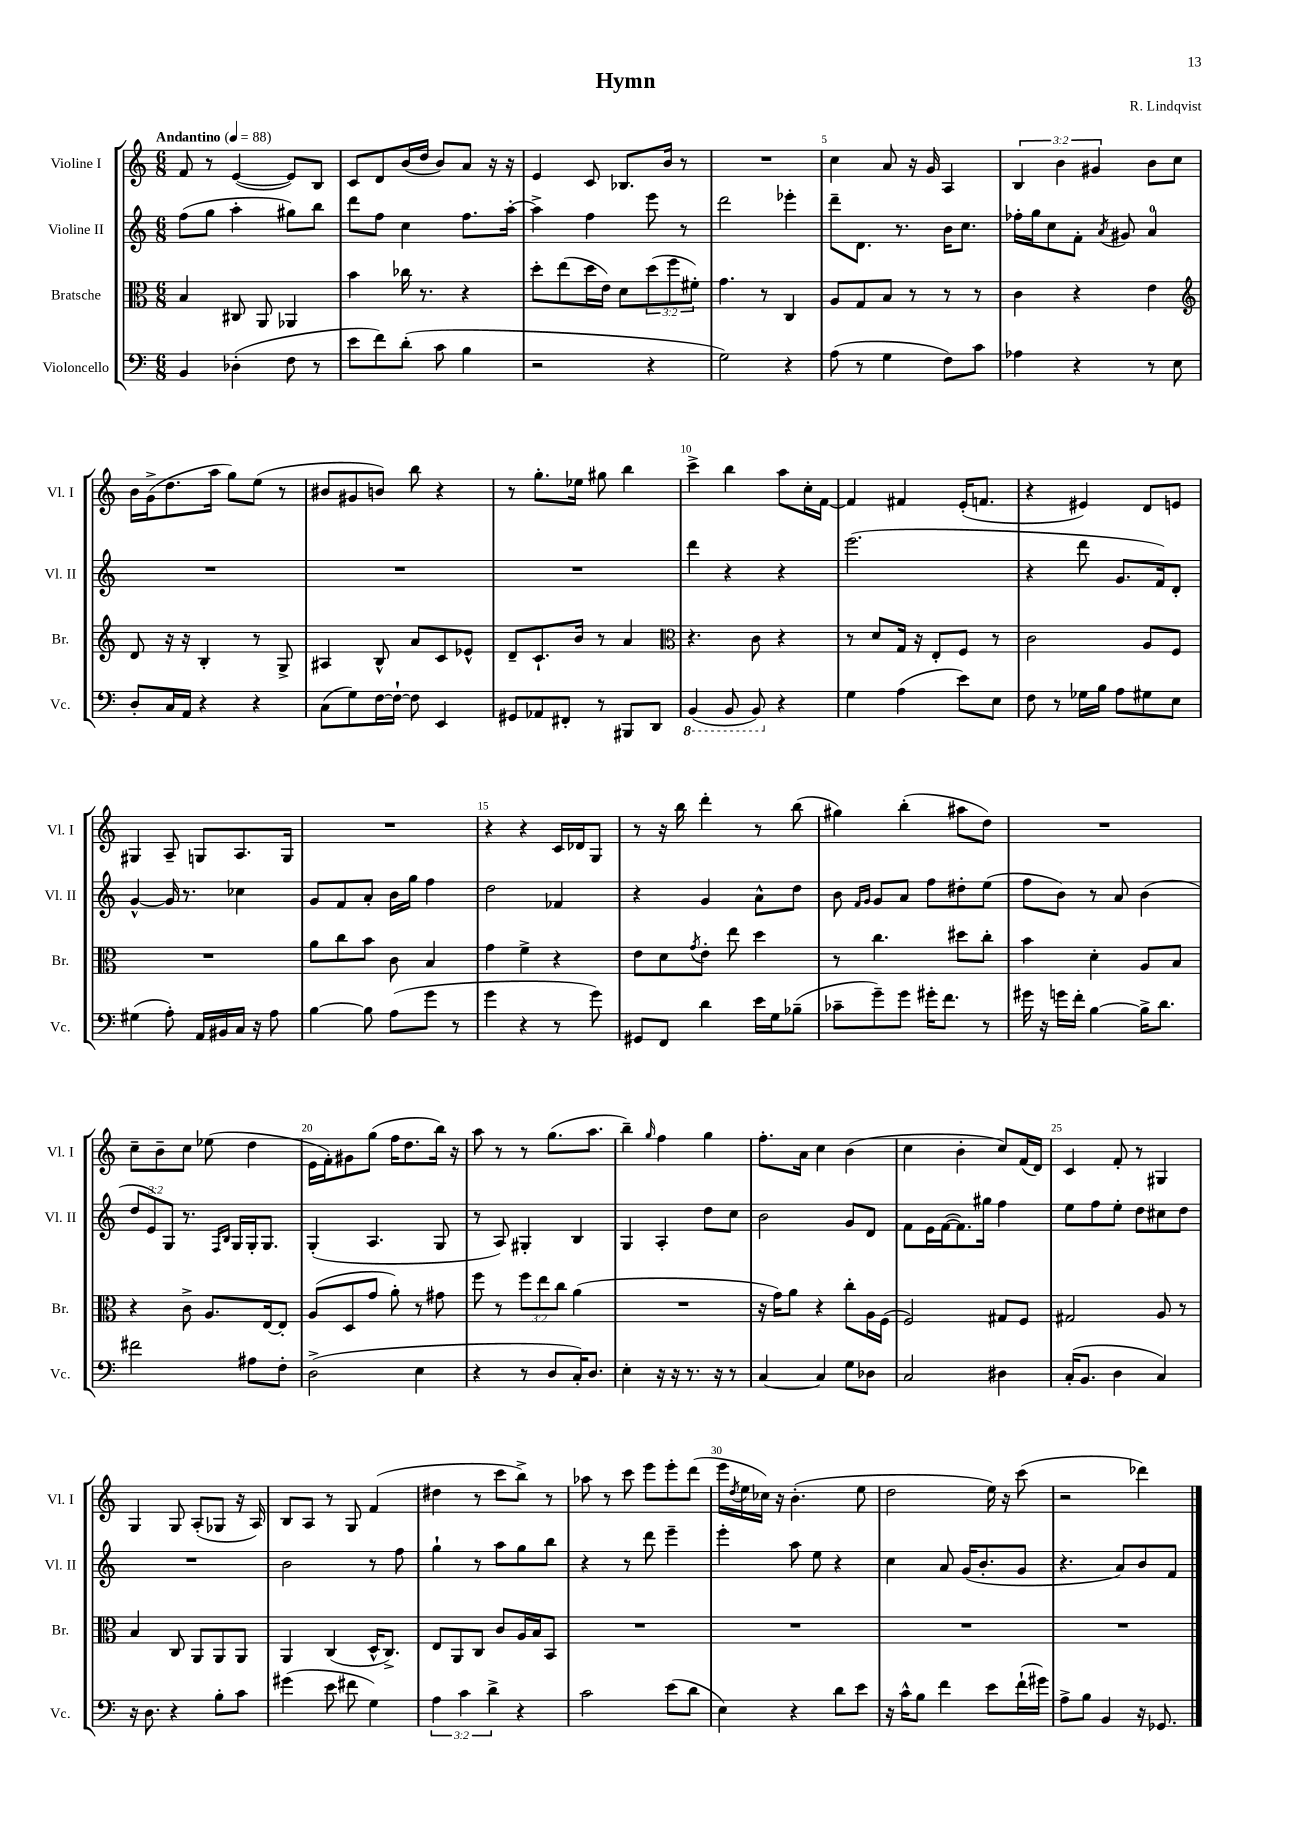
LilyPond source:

\header { title = "Hymn" composer = "R. Lindqvist" }
<<
\new StaffGroup <<
\new Staff = "s0" \with { instrumentName = "Violine I" shortInstrumentName = "Vl. I" } {
    \clef treble \key c \major \numericTimeSignature \time 6/8 \override Staff.TupletNumber.text = #tuplet-number::calc-fraction-text \tempo "Andantino" 4 = 88
    f'8 r8 e'4~( e'8) b8 |
    c'8 d'8 b'16( d''16 b'8) a'8 r16 r16 |
    e'4 c'8 bes8. b'16 r8 |
    R2. |
    c''4 a'8 r16 g'16 a4 |
    \tuplet 3/2 { b4 b'4 gis'4 } b'8 c''8 |
    b'16 g'16->( d''8. a''16 g''8) e''8( r8 |
    bis'8 gis'8 b'8) b''8 r4 |
    r8 g''8.-. ees''16 gis''8 b''4 |
    c'''4-> b''4 a''8 c''16-. f'16~ |
    f'4 fis'4 e'16-.( f'8. |
    r4 eis'4) d'8 e'8 |
    gis4 a8-- g8 a8. g16 |
    R2. |
    r4 r4 c'16 des'16 g8 |
    r8 r16 b''16 d'''4-. r8 b''8( |
    gis''4) b''4-.( ais''8 d''8) |
    R2. |
    c''8-- b'8-- c''8 ees''8( d''4 |
    e'16 f'16-.) gis'8 g''8( f''16 d''8. b''16) r16 |
    a''8 r8 r8 g''8.( a''8. |
    b''4--) \grace { g''16 } f''4 g''4 |
    f''8.-. a'16 c''4 b'4( |
    c''4 b'4-. c''8) f'16( d'16) |
    c'4 f'8-. r8 gis4 |
    g4 g8 a8-.( ges8 r16 a16) |
    b8 a8 r8 g8 f'4( |
    dis''4 r8 c'''8 b''8->) r8 |
    aes''8 r8 c'''8 e'''8 e'''8-. d'''8( |
    e'''16 \acciaccatura { d''8 } e''16 ces''16) r16 b'4.-.( e''8 |
    d''2 e''16) r16 c'''8( |
    r2 des'''4) \bar "|." |
}
\new Staff = "s1" \with { instrumentName = "Violine II" shortInstrumentName = "Vl. II" } {
    \clef treble \key c \major \numericTimeSignature \time 6/8 \override Staff.TupletNumber.text = #tuplet-number::calc-fraction-text
    f''8( g''8 a''4-. gis''8) b''8 |
    d'''8 f''8 c''4 f''8. a''16~-. |
    a''4-> f''4 e'''8 r8 |
    d'''2 ees'''4-. |
    d'''8-- d'8. r8. b'16 c''8. |
    fes''16-. g''16 c''8 f'8-. \acciaccatura { a'8 } gis'8 a'4-0 |
    R2. |
    R2. |
    R2. |
    d'''4 r4 r4 |
    e'''2.( |
    r4 d'''8 g'8. f'16) d'8-. |
    g'4~-^ g'16 r8. ces''4 |
    g'8 f'8 a'8-. b'16 g''16 f''4 |
    d''2 fes'4 |
    r4 g'4 a'8-^ d''8 |
    b'8 \grace { f'16 g'16 } g'8 a'8 f''8 dis''8-. e''8( |
    f''8 b'8) r8 a'8 b'4( |
    \tuplet 3/2 { d''8 e'8) g8 } r8. \grace { f16 b16 } g16 g16-. g8. |
    g4-.( a4. g8 |
    r8 a8) gis4-. b4 |
    g4 a4-. d''8 c''8 |
    b'2 g'8 d'8 |
    f'8 e'16 f'16~( f'8.) gis''16 f''4 |
    e''8 f''8 e''8-. d''8 cis''8 d''8 |
    R2. |
    b'2 r8 f''8 |
    g''4-! r8 a''8 g''8 b''8 |
    r4 r8 d'''8 e'''4-- |
    e'''4-. a''8 e''8 r4 |
    c''4 a'8 g'16( b'8.-. g'8 |
    r4. a'8) b'8 f'8 \bar "|." |
}
\new Staff = "s2" \with { instrumentName = "Bratsche" shortInstrumentName = "Br." } {
    \clef alto \key c \major \numericTimeSignature \time 6/8 \override Staff.TupletNumber.text = #tuplet-number::calc-fraction-text
    b4 cis8 a,8 aes,4 |
    b'4 ces''16 r8. r4 |
    d''8-. e''8( d''16 e'16) d'8 \tuplet 3/2 { d''8( f''8 fis'8-.) } |
    g'4. r8 c4 |
    a8 g8 b8 r8 r8 r8 |
    c'4 r4 e'4 |
    \clef treble d'8 r16 r16 b4-. r8 g8-> |
    ais4 b8-^ a'8 c'8 ees'8-^ |
    d'8-- c'8.-! b'16 r8 a'4 |
    \clef alto r4. c'8 r4 |
    r8 d'8 g16 r16 e8-. f8 r8 |
    c'2 a8 f8 |
    R2. |
    a'8 c''8 b'8 c'8 b4 |
    g'4 f'4-> r4 |
    e'8 d'8 \acciaccatura { g'8 } e'8-. e''8 d''4 |
    r8 c''4. dis''8 c''8-. |
    b'4 d'4-. a8 b8 |
    r4 c'8-> a8. e16~ e8-. |
    a8( d8 g'8 a'8-.) r8 gis'8 |
    f''8 r8 \tuplet 3/2 { f''8 e''8 c''8 } a'4( |
    R2. |
    r16 g'16) a'8 r4 c''8-. a16 f16( |
    f2) gis8 f8 |
    gis2 a8 r8 |
    b4 c8 a,8 a,8 a,8 |
    a,4 c4( d16-^ c8.->) |
    e8 a,8 c8 c'8 a16 b16 b,8 |
    R2. |
    R2. |
    R2. |
    R2. \bar "|." |
}
\new Staff = "s3" \with { instrumentName = "Violoncello" shortInstrumentName = "Vc." } {
    \clef bass \key c \major \numericTimeSignature \time 6/8 \override Staff.TupletNumber.text = #tuplet-number::calc-fraction-text
    b,4 des4-.( f8 r8 |
    e'8 f'8) d'8-.( c'8 b4 |
    r2 r4 |
    g2) r4 |
    a8( r8 g4 f8) c'8 |
    aes4 r4 r8 e8 |
    d8-. c16 a,16 r4 r4 |
    c8( g8) f16~ f16~-! f8 e,4 |
    gis,8 aes,8 fis,8-. r8 bis,,8 d,8 |
    \ottava #-1 b,,4( b,,8 b,,8) \ottava #0 r4 |
    g4 a4( e'8) e8 |
    f8 r8 ges16 b16 a8 gis8 e8 |
    gis4( a8-.) a,16 bis,16 c16 r16 a8 |
    b4~ b8 a8( g'8 r8 |
    g'4 r4 r8 g'8) |
    gis,8 f,8 d'4 e'16 g16 bes8--( |
    ces'8-- g'8--) g'8 gis'16-. f'8. r8 |
    gis'16 r16 g'16 f'16-. b4~ b16-> d'8. |
    fis'2 ais8 f8-. |
    d2->( e4 |
    r4 r8 d8 c16-.) d8. |
    e4-. r16 r16 r8. r16 r8 |
    c4~ c4 g8 des8 |
    c2 dis4 |
    c16-.( b,8. d4 c4) |
    r16 d8. r4 b8-. c'8 |
    gis'4( e'8 fis'8 g4) |
    \tuplet 3/2 { a4 c'4 d'4-> } r4 |
    c'2 e'8( d'8 |
    e4) r4 d'8 e'8 |
    r16 c'16-^ b8 f'4 e'8 f'16-!( gis'16) |
    a8-> b8 b,4 r16 ges,8. \bar "|." |
}
>>
>>
\layout { \context { \Score \override BarNumber.break-visibility = ##(#f #t #t) barNumberVisibility = #(every-nth-bar-number-visible 5) } }
